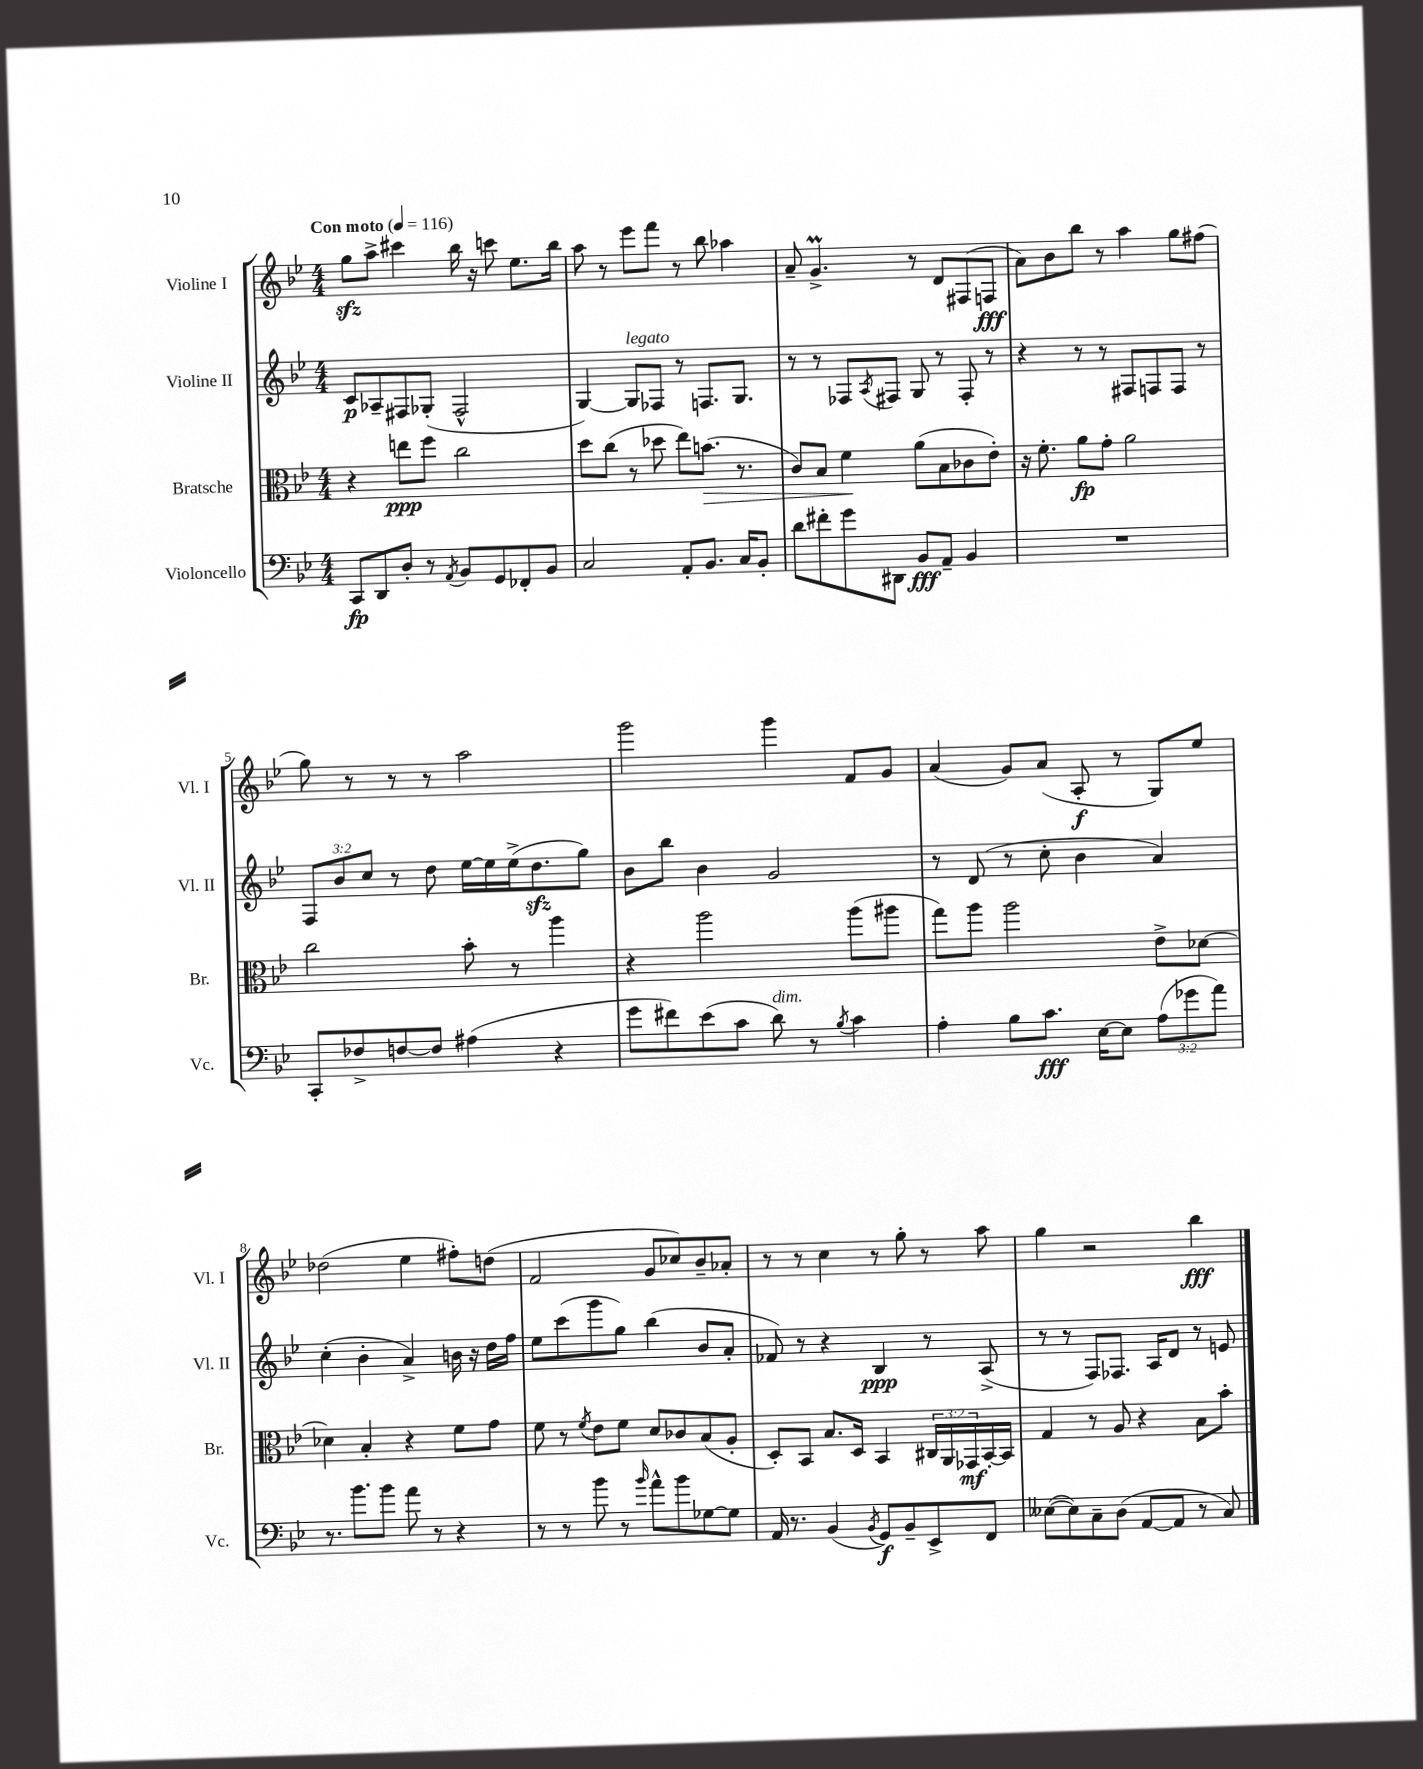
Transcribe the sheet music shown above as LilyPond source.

<<
\new StaffGroup <<
\new Staff = "s0" \with { instrumentName = "Violine I" shortInstrumentName = "Vl. I" } {
    \clef treble \key bes \major \numericTimeSignature \time 4/4 \tempo "Con moto" 4 = 116
    g''8\sfz a''8-> cis'''4 bes''16 r16 c'''8 ees''8. bes''16 |
    a''8 r8 ees'''8 f'''8 r8 bes''8 aes''4 |
    a'8-- g'4.->\prall r8 d'8 fis8( f8\fff |
    a'8) bes'8 bes''8 r8 a''4 g''8 fis''8( |
    g''8) r8 r8 r8 a''2 |
    g'''2 g'''4 f'8 g'8 |
    a'4( g'8) a'8( a8-.\f r8 g8) ees''8 |
    des''2( ees''4 fis''8-.) d''8( |
    f'2 g'8 ces''8) bes'8-- aes'8-. |
    r8 r8 c''4 r8 g''8-. r8 a''8 |
    g''4 r2 bes''4\fff \bar "|." |
}
\new Staff = "s1" \with { instrumentName = "Violine II" shortInstrumentName = "Vl. II" } {
    \clef treble \key bes \major \numericTimeSignature \time 4/4 \override Staff.TupletNumber.text = #tuplet-number::calc-fraction-text
    c'8\p aes8-- fis8 ges8-.( fis2-^ |
    g4~) g8^\markup { \italic "legato" } fes8 r8 f8. g8. |
    r8 r8 fes8 \acciaccatura { a8 } fis8 g8 r8 fis8-. r8 |
    r4 r8 r8 fis8 f8 f8 r8 |
    \tuplet 3/2 { f8 bes'8 c''8 } r8 d''8 ees''16~ ees''16 ees''16->( d''8.\sfz g''8) |
    bes'8 bes''8 bes'4 g'2 |
    r8 d'8( r8 c''8-. bes'4 a'4) |
    c''4-.( bes'4-. a'4->) b'16 r16 d''16 f''16 |
    ees''8 c'''8( g'''8 g''8) bes''4( bes'8 a'8-. |
    fes'8) r8 r4 bes4\ppp r8 a8->( |
    r8 r8 f8) fes8. a16 d'8 r8 e'8 \bar "|." |
}
\new Staff = "s2" \with { instrumentName = "Bratsche" shortInstrumentName = "Br." } {
    \clef alto \key bes \major \numericTimeSignature \time 4/4 \override Staff.TupletNumber.text = #tuplet-number::calc-fraction-text
    r4 e''8\ppp f''8 c''2 |
    d''8 c''8( r8 des''8 ees''8) b'8.\>( r8. |
    c'8) bes8 f'4\! a'8( bes8 ces'8 ees'8-.) |
    r16 f'8.-. a'8\fp g'8-. a'2 |
    c''2 bes'8-. r8 a''4 |
    r4 a''2 a''8( ais''8 |
    g''8) a''8 a''2 ees'8-> des'8~ |
    des'4 bes4-. r4 f'8 g'8 |
    f'8 r8 \acciaccatura { f'8 } ees'8 f'8 d'8 ces'8 bes8( a8-. |
    d8-.) bes,8 bes8. d16 bes,4 \tuplet 3/2 { cis16 a,16 ges,16\mf } bes,16~-. bes,16 |
    g4 r8 a8 r4 bes8 bes'8-. \bar "|." |
}
\new Staff = "s3" \with { instrumentName = "Violoncello" shortInstrumentName = "Vc." } {
    \clef bass \key bes \major \numericTimeSignature \time 4/4 \override Staff.TupletNumber.text = #tuplet-number::calc-fraction-text
    c,8\fp d,8 d8-. r8 \acciaccatura { a,8 } bes,8 g,8 fes,8-. bes,8 |
    c2 a,8-. bes,8. c16 bes,8-. |
    d'8 fis'8-. g'8 dis,8 bes,8\fff a,8-- bes,4 |
    R1 |
    c,8-. fes8-> f8~ f8 ais4( r4 |
    g'8 fis'8) ees'8( c'8 d'8^\markup { \italic "dim." }) r8 \acciaccatura { bes8 } c'4 |
    a4-. bes8 c'8.\fff ees16~ ees8 \tuplet 3/2 { a8( ges'8 a'8) } |
    r8. bes'8. bes'8 a'8 r8 r4 |
    r8 r8 bes'8 r8 \grace { bes'16 } a'8-^ bes'8 ges8~ ges8 |
    a,16 r8. bes,4( \acciaccatura { bes,8 } g,8\f) bes,8-- ees,8-> f,8 |
    eeses8~( eeses8) c8-- d8( a,8~ a,8 r8 c8) \bar "|." |
}
>>
>>
